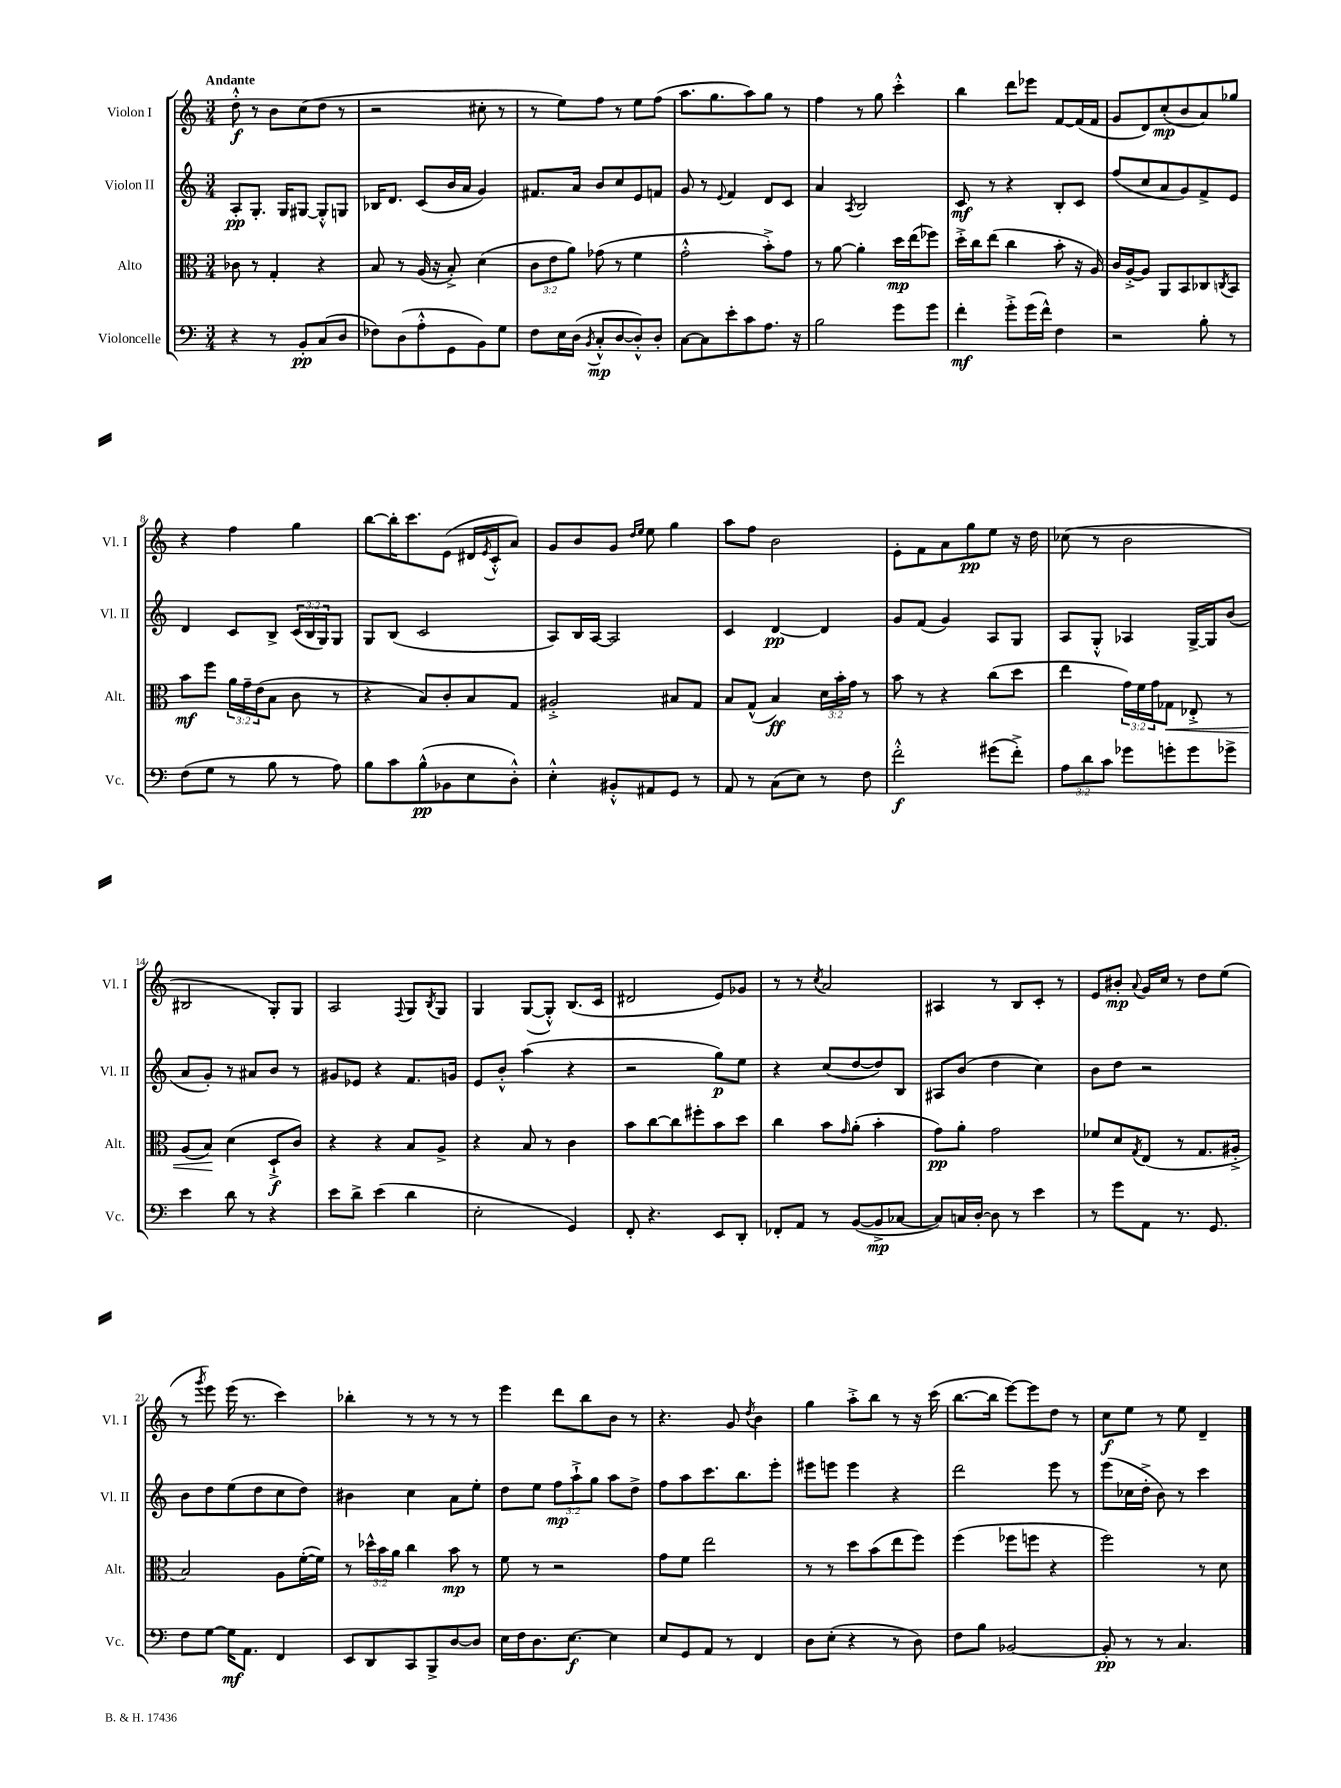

**kern	**kern	**kern	**kern
*staff4	*staff3	*staff2	*staff1
*clefF4	*clefC3	*clefG2	*clefG2
*k[]	*k[]	*k[]	*k[]
*M3/4	*M3/4	*M3/4	*M3/4
4r	8c-\	8A'/L	8dd'^^\
.	8r	8.G'/J	8r
8r	4G'/	.	8b\L
.	.	16G/LK	.
8BB'/L	.	[8G#/J	(8cc\
(8C/	4r	8G#'^^/]L	8dd\J
8D/J	.	8G/J	8r
=	=	=	=
8F-\L)	8B/	16B-/LK	2r
.	.	8.d/J	.
(8D\	8r	.	.
8A'^^\	(16A/	(8c/L	.
.	16r	.	.
8GG\	8B'^/)	16b/L	.
.	.	16a/JJ	.
8BB\)	(4d\	4g/)	8cc#'\
8G\J	.	.	8r
=	=	=	=
8F\L	12c\L	8.f#/L	8r
.	12e\	.	.
16E\L	.	.	8ee\L)
.	12a\J)	.	.
(16D\JJ	.	16a/Jk	.
8qBB/	.	.	.
8C'^^/L	(8g-\	8b/L	8ff\J
[8D/	8r	8cc/	8r
8D'^^/])	4f\	8e/	8ee\L
8D'/J	.	8f/J	(8ff\J
=	=	=	=
[8C\L	2g'^^\	8g/	8.aa\L
8C\]	.	8r	.
.	.	.	8.gg\
.	.	8qqe/	.
8e'\	.	4f/	.
8c\	.	.	8aa\)
8.A\J	8b'^\L)	8d/L	8gg\J
.	8g\J	8c/J	8r
16r	.	.	.
=	=	=	=
2B\	8r	4a/	4ff\
.	[8a\	.	.
.	.	8qA/	.
.	4a'\]	2B/	8r
.	.	.	8gg\
8g\L	16dd\LL	.	4ccc'^^\
.	(16ee\J	.	.
8g\J	8ff-\J)	.	.
=	=	=	=
4f'\	16dd'^\LL	8c/	4bb\
.	16cc\J	.	.
.	(8ee\J	8r	.
8g'^\L	4cc\	4r	8ddd\L
(16g\L	.	.	8eee-\J
16f^^\JJ)	.	.	.
4F\	8b'\	8B'/L	[8f/L
.	16r	8c/J	(16f/]L
.	16A/)	.	16f/JJ
=	=	=	=
2r	16c/LL	(8ff/L	8g/L
.	[16A'^/J	.	.
.	8A/]J	8cc/	8d/)
.	8AA/L	8a/	(8cc'/
.	8BB/	8g/)	8b/
8B'\	8C-/	8f^/	8a/)
.	8qC/	.	.
8r	8BB/J	8e/J	8gg-/J
=	=	=	=
(8F\L	8b\L	4d/	4r
8G\J	8ff\J	.	.
8r	24a\LL	8c/L	4ff\
.	24g~\	.	.
.	(24e\J	.	.
8B\	8B\J	8B^/J	.
8r	8c\	(24c/LL	4gg\
.	.	24B/	.
.	.	24G/J)	.
8A\)	8r	8G/J	.
=	=	=	=
8B\L	4r	8G/L	[8bb\L
8c\	.	(8B/J	16bb'\]K
.	.	.	8.ccc\
(8B^^\	8B/L)	2c/	.
8BB-\	8c'/	.	(8e\J
8E\	8B/	.	16d#/LL
.	.	.	8qe/
.	.	.	16c'^^/J
8D'^^\J)	8G/J	.	8a/J)
=	=	=	=
4E'^^\	2A#'^/	8A/L)	8g/L
.	.	16B/L	8b/
.	.	[16A/JJ	.
8BB#'^^/L	.	2A/]	8g/J
.	.	.	16qqdd/LL
.	.	.	16qqee/JJ
8AA#/	.	.	8ee\
8GG/J	8B#/L	.	4gg\
8r	8G/J	.	.
=	=	=	=
8AA/	8B/L	4c/	8aa\L
8r	(8G^^/J	.	8ff\J
(8C\L	4B/)	[4d/	2b\
8E\J)	.	.	.
8r	24d\LL	4d/]	.
.	24b'\	.	.
.	24g\JJ	.	.
8F\	8r	.	.
=	=	=	=
2f'^^\	8b\	8g/L	8e'\L
.	8r	(8f/J	8f\
.	4r	4g/)	8a\
.	.	.	8gg\
(8g#\L	(8cc\L	8A/L	8ee\J
8f'^\J)	8dd\J	8G/J	16r
.	.	.	16dd\
=	=	=	=
12A\L	4ee\	8A/L	(8cc-\
12d\	.	.	.
.	.	8G'^^/J	8r
12c\J	.	.	.
8g-\L	24g\LL)	4A-/	2b\
.	24f\	.	.
.	24g\J	.	.
8g'\	8G-\J	.	.
8g\	8E-'^/	[16G^/LL	.
.	.	16G/]J	.
8g-^\J	8r	(8b/J	.
=	=	=	=
4e\	(8A/L	8a/L	2B#/
.	8B/J)	8g'/J)	.
8d\	(4d\	8r	.
8r	.	8a#/L	.
4r	8D`^/L	8b/J	8G'/L)
.	8c/J)	8r	8G/J
=	=	=	=
8e\L	4r	8g#/L	2A/
8d^\J	.	8e-/J	.
(4e\	4r	4r	.
.	.	.	8qqF/
4d\	8B/L	8.f/L	8G/L
.	.	.	8qB/
.	8A^/J	.	8G/J
.	.	16g/Jk	.
=	=	=	=
2E'\	4r	8e/L	4G/
.	.	8b'^^/J	.
.	8B/	(4aa\	([8G/L
.	8r	.	8G'^^/]J)
4GG/)	4c\	4r	(8.B/L
.	.	.	16c/Jk
=	=	=	=
8FF'/	8b\L	2r	2d#/
4.r	[8cc\	.	.
.	8cc\]	.	.
.	8ff#'\	.	.
8EE/L	8b\	8gg\L)	8e/L)
8DD'/J	8dd\J	8ee\J	8g-/J
=	=	=	=
8FF-'/L	4cc\	4r	8r
8AA/J	.	.	8r
.	.	.	8qcc/
8r	8b\L	(8cc/L	2a/
.	16qqg/	.	.
([8BB/L	(8a'\J	[8dd/	.
8BB^/]	4b'\	8dd/])	.
[8C-/J	.	8B/J	.
=	=	=	=
8C-/]L)	8g\L)	8A#/L	4A#/
16C/L	8a'\J	(8b/J	.
[16D'/JJ	.	.	.
8D\]	2g\	4dd\	8r
8r	.	.	8B/L
4e\	.	4cc\)	8c'/J
.	.	.	8r
=	=	=	=
8r	8f-/L	8b\L	8e/L
8g\L	8d/	8dd\J	8b#'/J
.	8qG/	.	8qqa/
8AA\J	(8E/J	2r	16g/LL
.	.	.	16cc/JJ
8.r	8r	.	8r
.	8.G/L	.	8dd\L
8.GG/	.	.	.
.	.	.	(8ee\J
.	16A#'^/Jk	.	.
=	=	=	=
8F\L	2B/)	8b\L	8r
.	.	.	8qggg/
[8G\J	.	8dd\	8eee\)
16G\]LK	.	(8ee\	(16eee\
8.AA\J	.	.	8.r
.	.	8dd\	.
4FF/	8A\L	8cc\	4ccc\)
.	([16f'\L	8dd\J)	.
.	16f\]JJ)	.	.
=	=	=	=
8EE/L	8r	4b#\	4bb-'\
8DD/	24dd-^^\LL	.	.
.	24b\	.	.
.	24a\JJ	.	.
8CC/	4cc\	4cc\	8r
8BBB^/	.	.	8r
[8D/	8b\	8a\L	8r
8D/]J	8r	8ee'\J	8r
=	=	=	=
16E\LL	8f\	8dd\L	4eee\
16F\J	.	.	.
8.D\	8r	8ee\J	.
.	2r	12ff\L	8ddd\L
[8.E\J	.	.	.
.	.	12aa`^\	.
.	.	.	8bb\
.	.	12gg\J	.
4E\]	.	8aa\L	8b\J
.	.	8dd^\J	8r
=	=	=	=
8E/L	8g\L	8ff\L	4.r
8GG/	8f\J	8aa\	.
8AA/J	2ee\	8.ccc\	.
8r	.	.	8g/
.	.	8.bb\	.
.	.	.	8qdd/
4FF/	.	.	4b\
.	.	8eee'\J	.
=	=	=	=
8D\L	8r	8eee#\L	4gg\
(8E'\J	8r	8eee\J	.
4r	8dd\L	4eee\	8aa'^\L
.	(8b\	.	8bb\J
8r	8ee\	4r	8r
8D\)	8ff\J)	.	16r
.	.	.	(16ccc\
=	=	=	=
8F\L	(4ff\	2ddd\	[8.bb\L
8B\J	.	.	.
.	.	.	16bb\]Jk
[2BB-/	8ff-\L	.	[8eee\L)
.	8ff\J	.	8eee\]
.	4r	8eee\	8dd\J
.	.	8r	8r
=	=	=	=
8BB-'/]	2ff\)	(8eee\L	8cc\L
8r	.	16cc-\L	8ee\J
.	.	16dd'^\JJ	.
8r	.	8b\)	8r
4.C/	.	8r	8ee\
.	8r	4ccc\	4d~/
.	8d\	.	.
==	==	==	==
*-	*-	*-	*-
